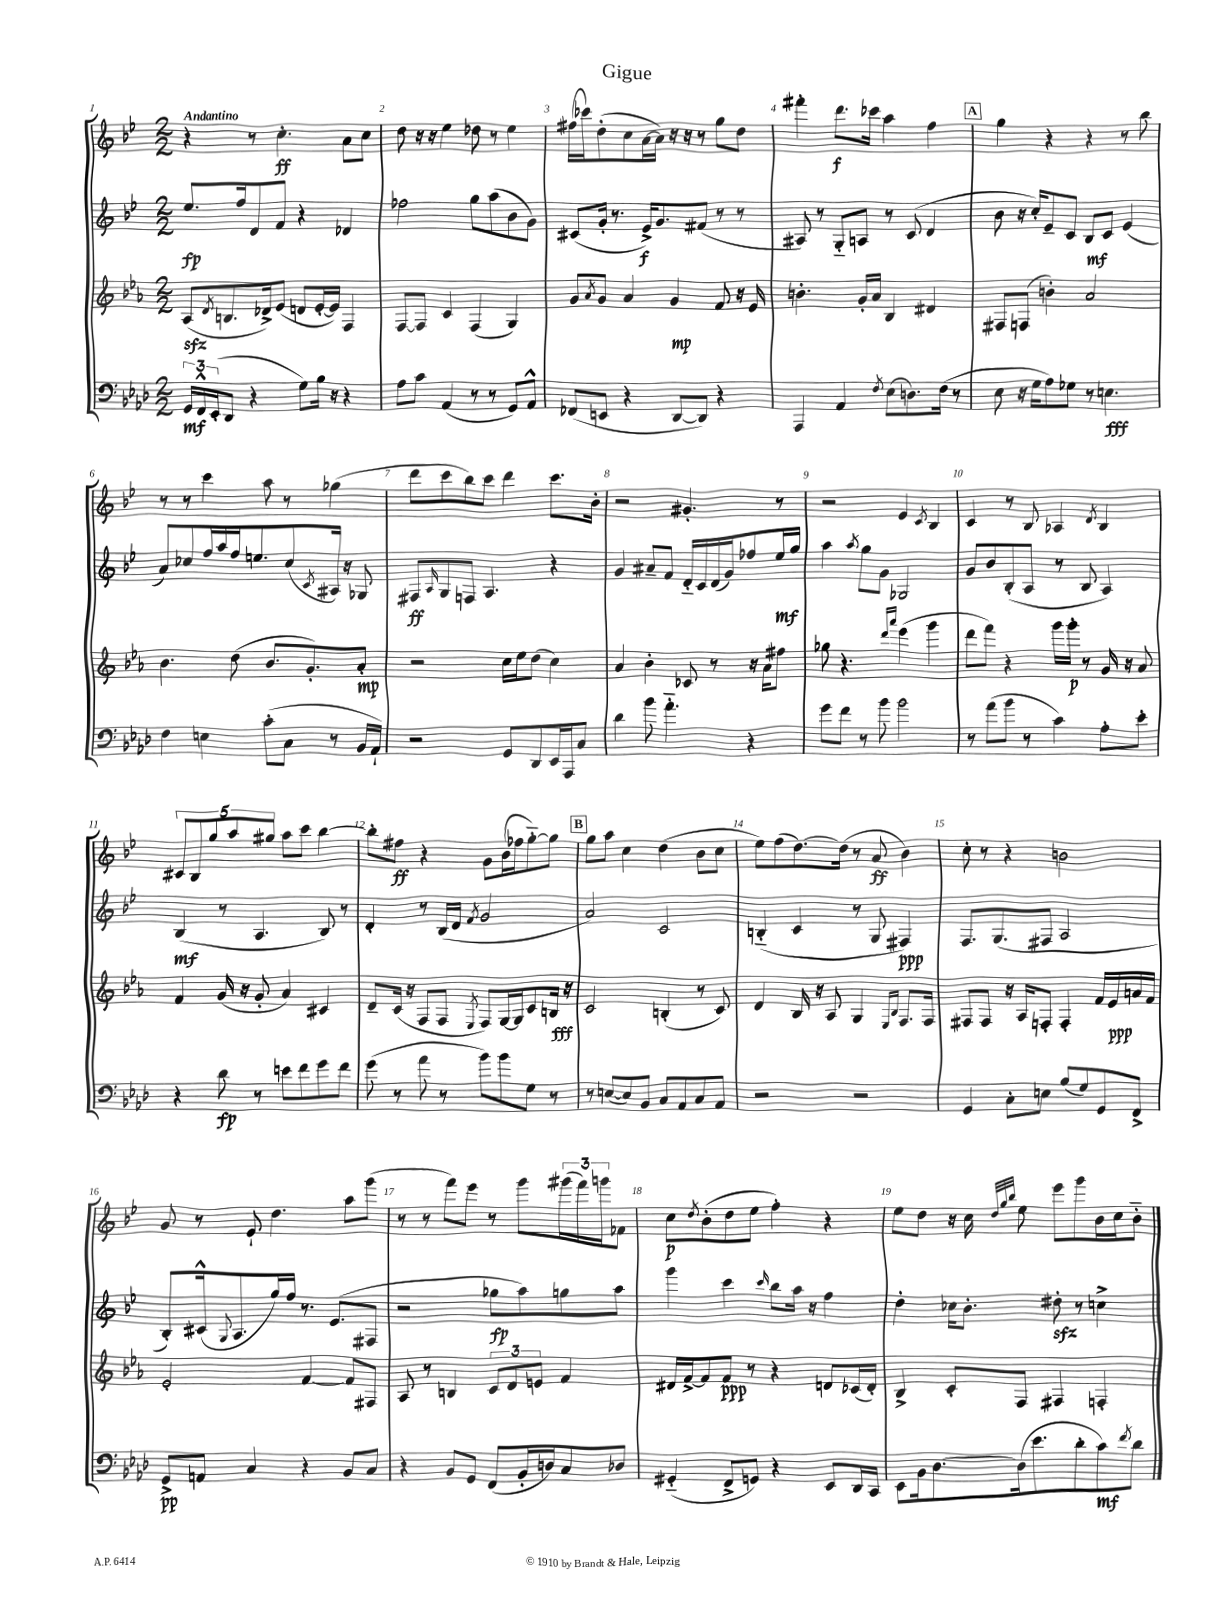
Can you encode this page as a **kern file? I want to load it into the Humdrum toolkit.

**kern	**dynam	**kern	**dynam	**kern	**dynam	**kern	**dynam
*part4	*part4	*part3	*part3	*part2	*part2	*part1	*part1
*staff4	*staff4	*staff3	*staff3	*staff2	*staff2	*staff1	*staff1
*clefF4	*	*clefG2	*	*clefG2	*	*clefG2	*
*k[b-e-a-d-]	*	*k[b-e-a-]	*	*k[b-e-]	*	*k[b-e-]	*
*M2/2	*	*M2/2	*	*M2/2	*	*M2/2	*
=1	=1	=1	=1	=1	=1	=1	=1
!	!	!	!	!	!	!LO:TX:a:B:t=Andantino	!
24GG/LL	mf	(8A-zz/L	.	8.ee-/L	fp	4r	.
24FF^^/	.	.	.	.	.	.	.
(24EE-'/J	.	.	.	.	.	.	.
.	.	8qd/	.	.	.	.	.
8DD-/J	.	8.Bn/	.	.	.	.	.
.	.	.	.	16ff/k	.	.	.
4r	.	.	.	8d/	.	8r	.
.	.	16d-X^/k)	.	.	.	.	.
.	.	(8e-/J	.	8f/J	.	4.cc'\	ff
8G\L)	.	8dn/L	.	4r	.	.	.
16B-\Jk	.	[16e-'/L	.	.	.	.	.
16r	.	16e-/JJ])	.	.	.	.	.
4r	.	4F/	.	4d-X/	.	8a\L	.
.	.	.	.	.	.	8cc\J	.
=2	=2	=2	=2	=2	=2	=2	=2
8A-\L	.	[8F/L	.	2ff-X\	.	8dd\	.
8c\J	.	8F/J]	.	.	.	16r	.
.	.	.	.	.	.	16r	.
(4AA-/	.	4c/	.	.	.	4ee-\	.
8r	.	(4F/	.	8gg\L	.	8dd-X\	.
8r	.	.	.	(8aa\	.	8r	.
8GG/L)	.	4G/)	.	8b-\	.	4ee-\	.
8AA-^^/J	.	.	.	8g\J)	.	.	.
=3	=3	=3	=3	=3	=3	=3	=3
(8FF-X/L	.	8g/L	.	(8c#X/L	.	(16ff#X\LL	.
.	.	.	.	.	.	16ccc-X\J)	.
.	.	8qa-/	.	.	.	.	.
8EEn/J	.	8g/J	.	16g'/Jk	.	(8dd'\	.
.	.	.	.	8.r	.	.	.
4r	.	4a-/	.	.	.	8cc\	.
.	.	.	.	16e-^/KL)	f	[16a\L	.
.	.	.	.	8.g/	.	16a\JJ])	.
[8DD-/L	.	4g/	mp	.	.	16r	.
.	.	.	.	.	.	16r	.
8DD-/J])	.	.	.	(8f#X/J	.	8r	.
4r	.	8f/	.	8r	.	8gg\L	.
.	.	16r	.	8r	.	8dd\J	.
.	.	16e-/	.	.	.	.	.
=4	=4	=4	=4	=4	=4	=4	=4
4AAA-/	.	4.bn'\	.	8A#X/)	.	4fff#X'\	.
.	.	.	.	8r	.	.	.
4AA-/	.	.	.	8G/L	.	8.ddd\L	f
.	.	16g'/LL	.	8An/J	.	.	.
.	.	16a-/JJ	.	.	.	16ccc-X\Jk	.
8qF/	.	.	.	.	.	.	.
(8E-\L	.	4B-/	.	8r	.	4aa\	.
8.Dn\)	.	.	.	(8c/	.	.	.
.	.	4d#X/	.	4d/	.	4ff\	.
(16F\Jk	.	.	.	.	.	.	.
8r	.	.	.	.	.	.	.
!!LO:REH:place=s1:t=A
=5	=5	=5	=5	=5	=5	=5	=5
8E-\	.	8F#X/L	.	8b-\	.	4gg\	.
16r	.	(8Fn/J	.	16r	.	.	.
16G\KL	.	.	.	16cc'/KL)	.	.	.
8A-\)	.	4bn'\)	.	8e-~/	.	4r	.
8G-X\J	.	.	.	8c/J	.	.	.
8r	.	2a-/	.	8B-/L	mf	4r	.
4.En\	fff	.	.	8c/J	.	.	.
.	.	.	.	(4e-/	.	8r	.
.	.	.	.	.	.	8bb-\	.
!!LO:LB:g=z
=6	=6	=6	=6	=6	=6	=6	=6
4F\	.	4.b-\	.	8a/L)	.	8r	.
.	.	.	.	8cc-X/	.	8r	.
4En\	.	.	.	16ff/L	.	4ccc\	.
.	.	.	.	16aa/	.	.	.
.	.	(8dd\	.	16ff/J	.	.	.
.	.	.	.	8.een/	.	.	.
(8c'\L	.	8.b-/L	.	.	.	8aa\	.
8C\J	.	.	.	(8cc-/	.	8r	.
.	.	8.g'/)	.	.	.	.	.
.	.	.	.	8qc/	.	.	.
8r	.	.	.	16A#X/Jk)	.	(4gg-X\	.
.	.	.	.	16r	.	.	.
16BB-/LL	.	8a-'/J	mp	8G-X/	.	.	.
16AA-`/JJ)	.	.	.	.	.	.	.
=7	=7	=7	=7	=7	=7	=7	=7
2r	.	2r	.	8F#X/L	ff	8ddd\L	.
.	.	.	.	16qqA/	.	.	.
.	.	.	.	8G/	.	8ccc\	.
.	.	.	.	8Fn/J	.	8bb-\)	.
.	.	.	.	4.A/	.	8ccc\J	.
8GG/L	.	16cc\LL	.	.	.	4ddd\	.
.	.	16ee-\J	.	.	.	.	.
8DD-/	.	(8dd\J	.	.	.	.	.
16EE-/L	.	4cc\)	.	4r	.	8.ccc\L	.
16AAA-/J	.	.	.	.	.	.	.
8C/J	.	.	.	.	.	.	.
.	.	.	.	.	.	16b-'\Jk	.
=8	=8	=8	=8	=8	=8	=8	=8
4d-\	.	4a-/	.	4g/	.	2r	.
8b-\	.	4b-'\	.	8a#X~/L	.	.	.
4.a-\	.	.	.	8f/J	.	.	.
.	.	8c-X/	.	16d/LL	.	4.g#X'/	.
.	.	.	.	16c/	.	.	.
.	.	8r	.	(16d/	.	.	.
.	.	.	.	16g/J)	.	.	.
4r	.	16r	.	8ff-X/	.	.	.
.	.	16a-\KL	.	.	.	.	.
.	.	8ff#X\J	.	16ee-/L	mf	8r	.
.	.	.	.	16gg/JJ	.	.	.
=9	=9	=9	=9	=9	=9	=9	=9
8g\L	.	8gg-X\	.	4aa\	.	2r	.
8f\J	.	4.r	.	.	.	.	.
.	.	.	.	8qaa/	.	.	.
8r	.	.	.	8gg\L	.	.	.
8b-\	.	.	.	8g\J	.	.	.
.	.	16qqddd/LL	.	.	.	.	.
.	.	16qqaaa-/JJ	.	.	.	.	.
2b-\	.	(4eee-\	.	2G-X/	.	4e-/	.
.	.	.	.	.	.	8qc/	.
.	.	4ggg\	.	.	.	4B-/	.
=10	=10	=10	=10	=10	=10	=10	=10
8r	.	8ddd\L	.	8g/L	.	4c/	.
(8a-\L	.	8fff\J)	.	8b-/	.	.	.
8b-\J	.	4r	.	(8B-'/	.	8r	.
8r	.	.	.	8A/J	.	8B-/	.
4c\)	.	16ggg\LL	.	8r	.	4A-X/	.
.	.	16ggg'\JJ	p	.	.	.	.
.	.	8r	.	8B-/	.	.	.
.	.	.	.	.	.	8qd/	.
8A-'\L	.	16g/	.	4A/)	.	4B-/	.
.	.	16r	.	.	.	.	.
8e-'\J	.	8a-/	.	.	.	.	.
!!LO:LB:g=z
=11	=11	=11	=11	=11	=11	=11	=11
4r	.	4f/	.	(4B-/	mf	10c#X/L	.
.	.	.	.	.	.	10B-/	.
.	.	.	.	.	.	10gg/	.
8d-\	fp	(16g/	.	8r	.	.	.
.	.	.	.	.	.	10aa/	.
.	.	16r	.	.	.	.	.
8r	.	8g'/	.	4.A/	.	.	.
.	.	.	.	.	.	10gg#X/J	.
8en\L	.	4a-/)	.	.	.	8aa\L	.
8f\	.	.	.	.	.	8ccc\J	.
8g\	.	4c#X/	.	8B-/)	.	[4bb-\	.
8f\J	.	.	.	8r	.	.	.
=12	=12	=12	=12	=12	=12	=12	=12
(8g\	.	8d~/L	.	4d'/	.	8bb-'\L]	.
8r	.	(16c/Jk	.	.	.	8ff#X\J	ff
.	.	16r	.	.	.	.	.
8a-\	.	8F/L	.	8r	.	4r	.
8r	.	8F/J	.	(16B-/LL	.	.	.
.	.	.	.	16d/JJ	.	.	.
.	.	8qE-/	.	8qf/	.	.	.
8b-\L)	.	8F/L)	.	2g/	.	8g\L	.
8b-\	.	[16G/L	.	.	.	(16b-\L	.
.	.	16G/J]	.	.	.	16ff-X\J	.
8G\J	.	8c/	.	.	.	[8gg\)	.
8r	.	16Bn/Jk	fff	.	.	8gg\J]	.
.	.	16r	.	.	.	.	.
!!LO:REH:place=s1:t=B
=13	=13	=13	=13	=13	=13	=13	=13
8r	.	2c/	.	2a/)	.	8gg\L	.
([8En/L	.	.	.	.	.	8aa\J	.
8E/])	.	.	.	.	.	4cc\	.
8BB-/J	.	.	.	.	.	.	.
8C/L	.	(4Bn'/	.	2c/	.	(4dd\	.
8AA-/	.	.	.	.	.	.	.
8C/	.	8r	.	.	.	8b-\L	.
8AA-/J	.	8c/)	.	.	.	8cc\J	.
=14	=14	=14	=14	=14	=14	=14	=14
2r	.	4d/	.	(4Bn/	.	8ee-\L)	.
.	.	.	.	.	.	(8ff\	.
.	.	16B-/	.	4c/	.	[8.dd\)	.
.	.	16r	.	.	.	.	.
.	.	8A-/	.	.	.	.	.
.	.	.	.	.	.	(16dd\Jk]	.
2r	.	4G/	.	8r	.	8r	.
.	.	.	.	8G/	.	8a/	ff
.	.	16qqE-/LL	.	.	.	.	.
.	.	16qqB-/JJ	.	.	.	.	.
.	.	8.F/L	.	4F#X/)	ppp	4b-\)	.
.	.	16F/Jk	.	.	.	.	.
=15	=15	=15	=15	=15	=15	=15	=15
4GG/	.	8F#X/L	.	8.F/L	.	8cc'\	.
.	.	8F#/J	.	.	.	8r	.
.	.	.	.	(8.G/	.	.	.
8C'\L	.	16r	.	.	.	4r	.
.	.	16A-/KL	.	.	.	.	.
8En\J	.	8Fn'/J	.	8F#X/J	.	.	.
(8B-/L	.	4F'/	.	2A/	.	2bn\	.
8G/)	.	.	.	.	.	.	.
8GG/	.	16f/LL	.	.	.	.	.
.	.	16e-/	ppp	.	.	.	.
8FF^/J	.	16an/	.	.	.	.	.
.	.	16f/JJ	.	.	.	.	.
!!LO:LB:g=z
=16	=16	=16	=16	=16	=16	=16	=16
8GG^/L	pp	2e-'/	.	8B-'/L)	.	8g/	.
8AAn/J	.	.	.	(16c#X^^/k	.	8r	.
.	.	.	.	8qqG/	.	.	.
.	.	.	.	8.A/	.	.	.
4C/	.	.	.	.	.	8e-`/	.
.	.	.	.	16gg/L)	.	4.dd\	.
.	.	.	.	16ff/JJ	.	.	.
4r	.	[4f/	.	8.r	.	.	.
.	.	.	.	(8.e-/L	.	.	.
8BB-/L	.	8f/L]	.	.	.	8aa\L	.
8C/J	.	8F#X/J	.	8F#X/J	.	(8ggg\J	.
=17	=17	=17	=17	=17	=17	=17	=17
4r	.	8A-/	.	2r	.	8r	.
.	.	8r	.	.	.	8r	.
8BB-/L	.	4Bn/	.	.	.	8fff\L)	.
8GG/J	.	.	.	.	.	8eee-\J	.
(8FF/L	.	12c/L	.	8gg-X\L	fp	8r	.
.	.	12d/	.	.	.	.	.
16BB-'/L	.	.	.	8aa\)	.	8ggg\L	.
.	.	12en/J	.	.	.	.	.
16Dn/J)	.	.	.	.	.	.	.
8C/	.	4f/	.	8ggn\	.	(24ggg#X\L	.
.	.	.	.	.	.	24fff\)	.
.	.	.	.	.	.	24gggn\J	.
8D-X/J	.	.	.	8aa\J	.	8f-X\J	.
=18	=18	=18	=18	=18	=18	=18	=18
(4GG#X/	.	16d#X/LL	.	4ggg\	.	8cc\L	p
.	.	[16f^/J	.	.	.	.	.
.	.	.	.	.	.	8qdd/	.
.	.	8f/]	.	.	.	(8b-'\	.
8FF^/L	.	8f/J	ppp	4ccc\	.	8dd\	.
8GGn/J)	.	8r	.	.	.	8ee-\J	.
.	.	.	.	16qqccc/	.	.	.
4r	.	4r	.	8bb-\L	.	4ff'\)	.
.	.	.	.	16aa\Jk	.	.	.
.	.	.	.	16r	.	.	.
8EE-/L	.	8dn/L	.	4ff\	.	4r	.
16DD-/L	.	(16c-X/L	.	.	.	.	.
16CC/JJ	.	16d'/JJ)	.	.	.	.	.
=19	=19	=19	=19	=19	=19	=19	=19
8EE-\L	.	4B-^/	.	4dd'\	.	8ee-\L	.
16BB-\k	.	.	.	.	.	8dd\J	.
[8.D-\	.	.	.	.	.	.	.
.	.	8c'/L	.	16cc-X\KL	.	16r	.
.	.	.	.	8.b-'\J	.	16cc\	.
.	.	.	.	.	.	32qqdd/LLL	.
.	.	.	.	.	.	32qqgg/	.
.	.	.	.	.	.	32qqbb-/JJJ	.
(16D-\k]	.	8F/J	.	.	.	8ee-\	.
8.e-\	.	.	.	.	.	.	.
.	.	4F#X/	.	8dd#Xzz'\	.	8eee-\L	.
8d-'\	.	.	.	8r	.	8ggg\	.
8c\)	mf	4Fn'/	.	4ccn^\	.	16b-\L	.
.	.	.	.	.	.	16cc\J	.
8qf/	.	.	.	.	.	.	.
8d-\J	.	.	.	.	.	8b-\J	.
==	==	==	==	==	==	==	==
*-	*-	*-	*-	*-	*-	*-	*-
